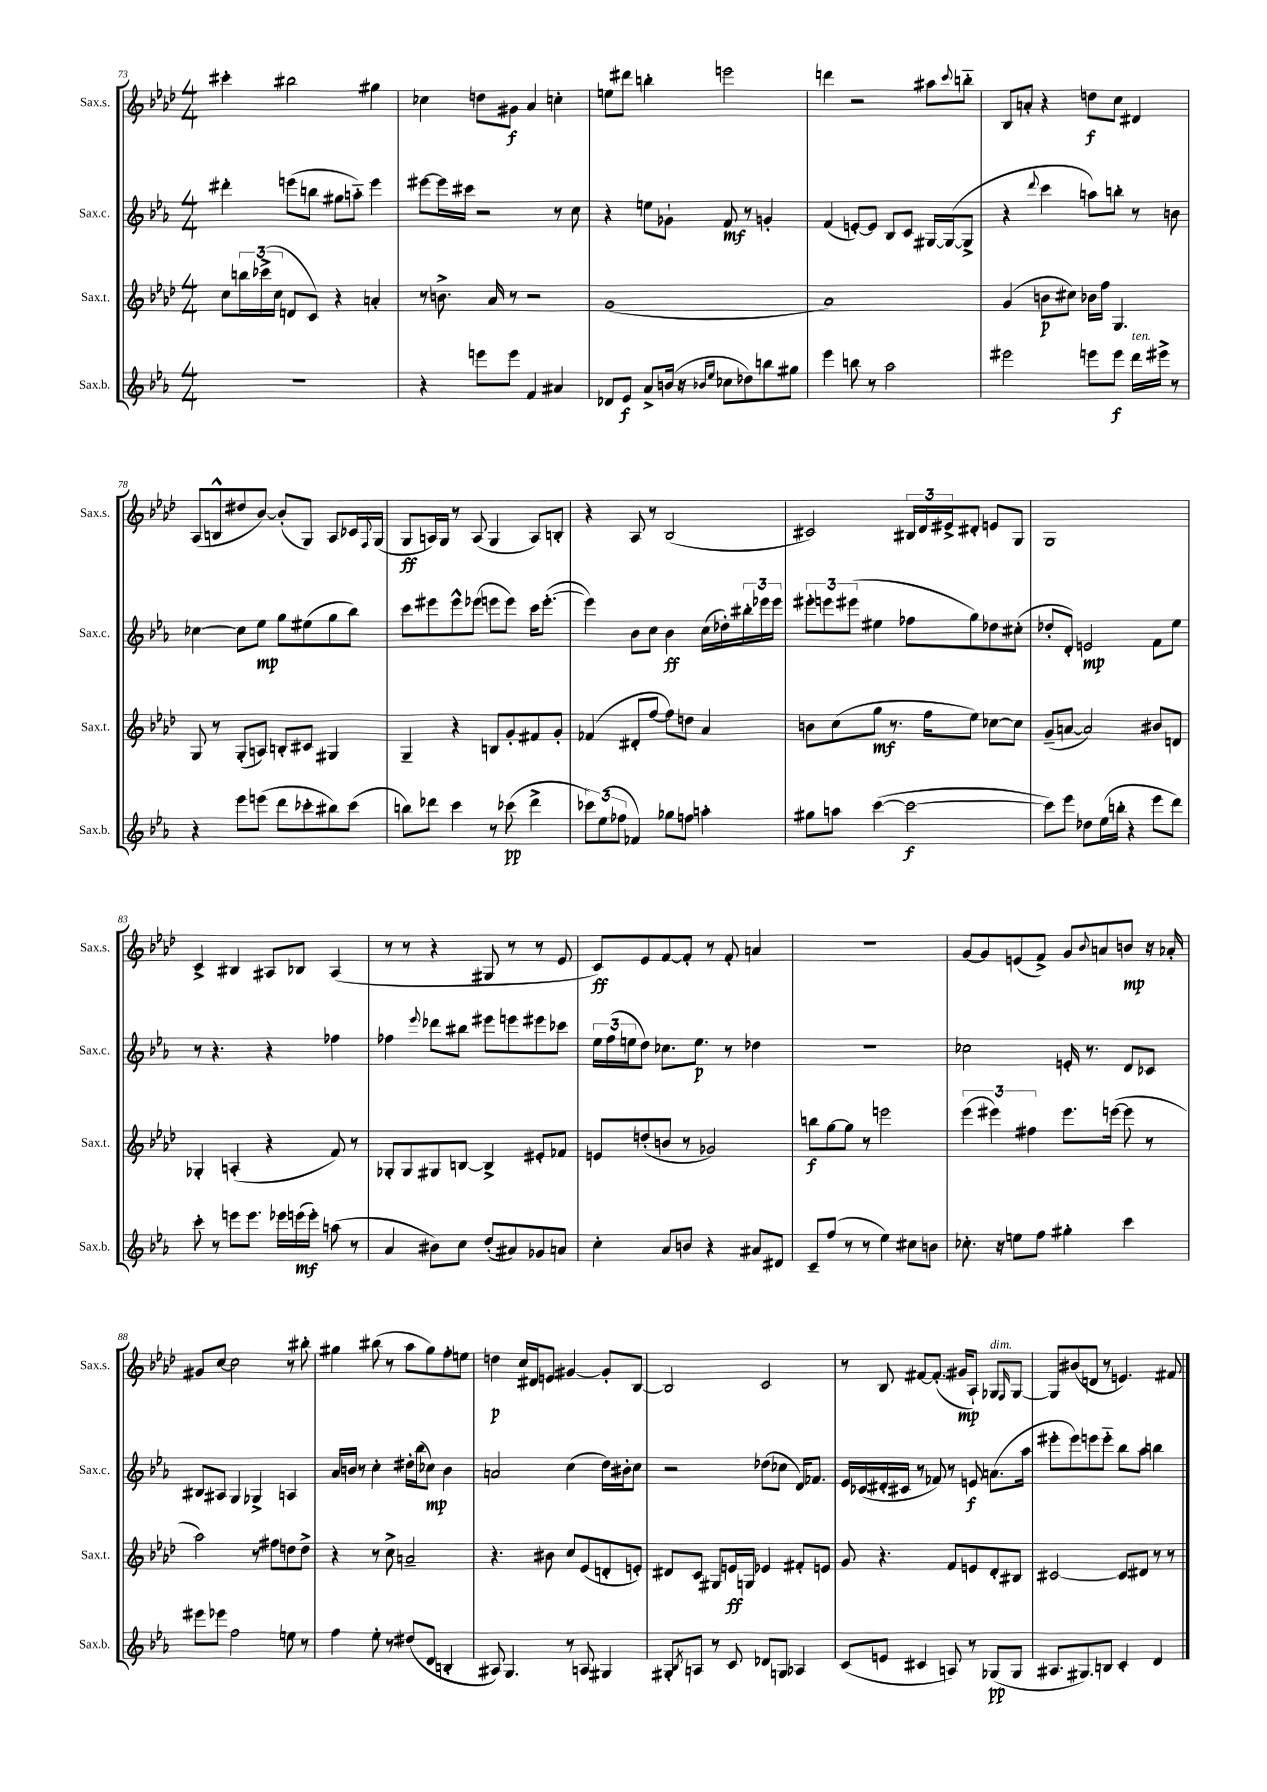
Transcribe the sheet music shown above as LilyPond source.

<<
\new StaffGroup <<
\new Staff = "s0" \with { instrumentName = "Sax.s." shortInstrumentName = "Sax.s." } {
    \clef treble \key aes \major \numericTimeSignature \time 4/4
    cis'''4-. bis''2 gis''4 |
    ces''4 d''8 gis'8\f aes'4 c''4-. |
    e''8 dis'''8 b''4-. e'''2 |
    d'''4 r2 ais''8 \appoggiatura { c'''8 } b''8-_ |
    bes8 a'8-. r4 d''8\f c''8 dis'4 |
    aes8( b8-^ dis''8 bes'8~) bes'8-.( g8) aes8 ces'16 \appoggiatura { f8 } g16( |
    g8\ff a16) g16 r8 a8( g4 a8) b8-. |
    r4 aes8 r8 bes2( |
    cis'2) \tuplet 3/2 { bis16 des'16 eis'16-> } dis'8-. e'8 g8 |
    g1 |
    c'4-> bis4 ais8 bes8 ais4( |
    r8 r8 r4 gis8 r8 r8 ees'8 |
    c'8\ff) ees'8 f'8~ f'8-. r8 f'8-. a'4 |
    R1 |
    g'8~ g'8 e'8( f'8->) g'8 \appoggiatura { bes'8 } a'8 b'8\mp r16 aes'16-. |
    gis'8 c''8~ c''2 r8 bis''8-. |
    gis''4 bis''8( r8 aes''8 gis''8) f''8-. e''8 |
    d''4\p c''16 dis'16 e'8 gis'4~ gis'8-. bes8~ |
    bes2 c'2 |
    r8 bes8 fis'8~ fis'8.-.( gis'16\mp aes8-!) ges8^\markup { \italic "dim." } \grace { f16 } ges8~ |
    ges8 bis'8( d'8 r8 e'4.) fis'8 \bar "|." |
}
\new Staff = "s1" \with { instrumentName = "Sax.c." shortInstrumentName = "Sax.c." } {
    \clef treble \key ees \major \numericTimeSignature \time 4/4
    dis'''4-. e'''8( b''8 gis''8 a''8-_) e'''4 |
    eis'''8~ eis'''16 cis'''16 r2 r8 c''8 |
    r4 e''8 ges'8-! f'8\mf r8 g'4-. |
    f'4( e'8~-.) e'8 bes8 c'8 gis16~ gis16~( gis8-> |
    r4 \appoggiatura { d'''8 } c'''4 a''8) b''8-. r8 b'8 |
    ces''4~ ces''8 ees''8\mp g''8 eis''8( g''8 bes''8) |
    c'''8 eis'''8 eis'''8-^ ees'''8( e'''8 e'''8) c'''16 e'''8.~-.( |
    e'''4) bes'8 c''8 bes'4\ff c''16( des''16-.) \tuplet 3/2 { bis''16-. ees'''16 ees'''16 } |
    \tuplet 3/2 { eis'''8-. e'''8 eis'''8( } eis''4 fes''8 g''8) des''8 cis''8-.( |
    des''8-. d'8-.) e'2\mp f'8 ees''8 |
    r8 r4. r4 fes''4 |
    fes''4 \appoggiatura { ees'''8 } des'''8 bis''8 eis'''8 e'''8 eis'''8 ces'''8 |
    \tuplet 3/2 { ees''16 f''16( e''16 } d''8) ces''8. e''8.\p r8 des''4 |
    R1 |
    ces''2 e'16-. r8. d'8 ces'8 |
    bis8 ais8 g4 ges4-> a4 |
    aes'16 b'16 r8 c''4-. dis''16-. bes''16( ces''8\mp) b'4 |
    a'2 c''4( d''16) bis'16-. c''8 |
    r2 des''8( ces''8 d'16) fes'8. |
    ees'16 ces'16( dis'16-. cis'16 r8 fes'8) r8 e'8\f a'8.( aes''16 |
    eis'''8-. eis'''8) e'''8 e'''8-_ bes''8 aes''8 b''4 \bar "|." |
}
\new Staff = "s2" \with { instrumentName = "Sax.t." shortInstrumentName = "Sax.t." } {
    \clef treble \key aes \major \numericTimeSignature \time 4/4
    c''8 \tuplet 3/2 { b''16 ces'''16->( c''16 } d'8 c'8) r4 a'4-. |
    r8 b'8.-> aes'16 r8 r2 |
    g'1( |
    aes'1) |
    g'4( b'8\p cis''8) bes'16 f''16 g4. |
    g8 r8 g8-.( a8) b8-. cis'8 gis4 |
    g4-- r4 b8 g'8-. fis'8 g'8-. |
    fes'4( dis'8-. f''8~ f''8) d''8 aes'4 |
    b'8 c''8( g''8\mf r8. f''16 ees''8) ces''8~ ces''8 |
    g'8--( a'8~ a'2) bis'8 d'8 |
    ges4-. a4-.( r4 f'8) r8 |
    ges8-. ges8 gis8 b8~ b4-> eis'8-. fes'8 |
    e'8 d''8-.( b'8 r8 ges'2) |
    b''8\f g''8~ g''8 r8 e'''2 |
    \tuplet 3/2 { ees'''4( eis'''4) fis''4 } eis'''8. e'''16~( e'''8 r8 |
    aes''2) r8 fis''8 d''8 d''8-> |
    r4 r8 c''8-> a'2-- |
    r4. bis'8 c''8 ees'8( d'8-. e'8-.) |
    dis'8 c'8 gis8 e'16\ff g16 ees'4 fis'8-. e'8 |
    g'8 r4. f'8 e'8 des'8-. bis8 |
    cis'2~ cis'8 dis'8 r8 r8 \bar "|." |
}
\new Staff = "s3" \with { instrumentName = "Sax.b." shortInstrumentName = "Sax.b." } {
    \clef treble \key ees \major \numericTimeSignature \time 4/4
    R1 |
    r4 e'''8 e'''8 f'4 ais'4 |
    des'8 ees'8\f aes'8-> b'16( r16 \grace { bes'16 ees''16 } ces''8 des''8) b''8 gis''8 |
    ees'''4 b''8 r8 aes''2 |
    eis'''2 e'''8 e'''8\f d'''16^\markup { \italic "ten." } eis'''16-> r8 |
    r4 ees'''8 e'''8( d'''8 ces'''8-. bis''8) ces'''8( |
    b''8) des'''8 c'''4 r8 ces'''8\pp( des'''4-> |
    \tuplet 3/2 { ces'''8) ees''8( fes''8 } fes'4) ges''8 f''8 a''4-. |
    gis''8 a''8 c'''4~( c'''2~\f |
    c'''8) ees'''8 des''8 ees''16( b''16-. r4 ees'''8 d'''8) |
    c'''8-. r8 e'''8 e'''8. ees'''16 e'''16\mf( e'''16-.) a''8( r8 |
    aes'4 bis'8) c''8 d''8-.( ais'8) ges'8 a'8 |
    c''4-. aes'8 b'8 r4 ais'8 dis'8 |
    c'8-- f''8( r8 r8 ees''4) cis''8 b'8 |
    ces''8.-. r16 e''8 f''8 gis''4-. c'''4 |
    eis'''8 ees'''8 f''2 e''8 r8 |
    f''4 ees''8-. r8 dis''8( d'8 b4-. |
    ais8) g4. r8 a8 gis4 |
    gis8-. \acciaccatura { bes8 } a8 r8 c'8 des'8 g8 aes4 |
    c'8( e'8 cis'4 a8) r8 ges8\pp( ges8 |
    ais8. gis8.) b8 c'4-. d'4 \bar "|." |
}
>>
>>
\layout { \context { \Score currentBarNumber = #73 } }
